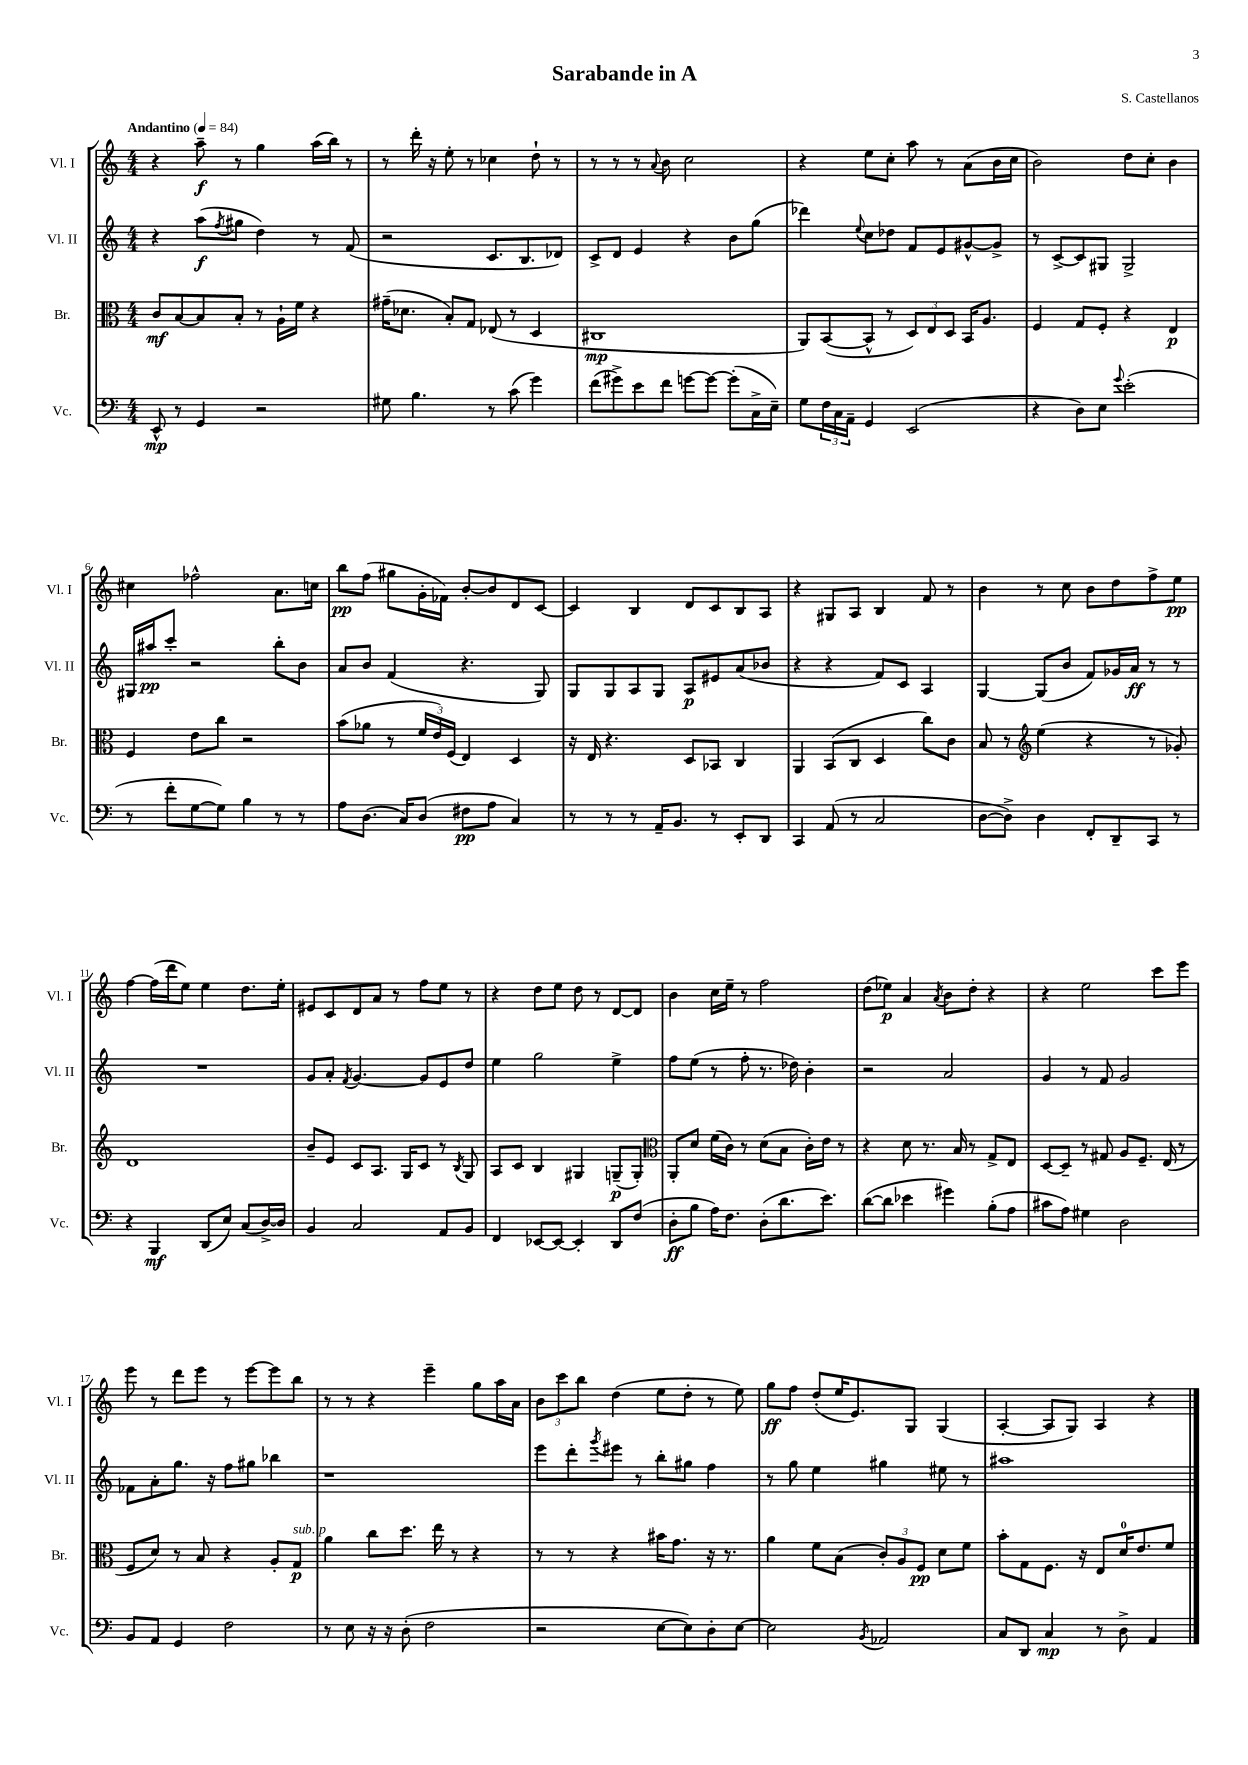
\header { title = "Sarabande in A" composer = "S. Castellanos" }
<<
\new StaffGroup <<
\new Staff = "s0" \with { instrumentName = "Vl. I" shortInstrumentName = "Vl. I" } {
    \clef treble \key c \major \numericTimeSignature \time 4/4 \tempo "Andantino" 4 = 84
    r4 a''8--\f r8 g''4 a''16( b''16) r8 |
    r8 d'''16-. r16 e''8-. r8 ces''4 d''8-! r8 |
    r8 r8 r8 \appoggiatura { a'8 } b'8 c''2 |
    r4 e''8 c''8-. a''8 r8 a'8( b'16 c''16 |
    b'2) d''8 c''8-. b'4 |
    cis''4 fes''2-^ a'8. c''16 |
    b''8\pp f''8( gis''8 g'16-. fes'16) b'8~-. b'8 d'8 c'8~ |
    c'4 b4 d'8 c'8 b8 a8 |
    r4 gis8 a8 b4 f'8 r8 |
    b'4 r8 c''8 b'8 d''8 f''8-> e''8\pp |
    f''4~ f''16( d'''16 e''8) e''4 d''8. e''16-. |
    eis'8 c'8 d'8 a'8 r8 f''8 e''8 r8 |
    r4 d''8 e''8 d''8 r8 d'8~ d'8 |
    b'4 c''16 e''16-- r8 f''2 |
    d''8( ees''8\p) a'4 \acciaccatura { a'8 } b'8 d''8-. r4 |
    r4 e''2 c'''8 e'''8 |
    e'''8 r8 d'''8 e'''8 r8 e'''8~ e'''8 b''8 |
    r8 r8 r4 e'''4-- g''8 a''16 a'16 |
    \tuplet 3/2 { b'8 c'''8 b''8 } d''4( e''8 d''8-. r8 e''8) |
    g''8\ff f''8 d''8-.( e''16 e'8.) g8 g4( |
    a4~-. a8 g8) a4 r4 \bar "|." |
}
\new Staff = "s1" \with { instrumentName = "Vl. II" shortInstrumentName = "Vl. II" } {
    \clef treble \key c \major \numericTimeSignature \time 4/4
    r4 a''8\f( \acciaccatura { f''8 } gis''8 d''4) r8 f'8( |
    r2 c'8. b8. des'8) |
    c'8-> d'8 e'4 r4 b'8 g''8( |
    des'''4) \appoggiatura { e''8 } c''8 des''8 f'8 e'8 gis'8~-^ gis'8-> |
    r8 c'8~-> c'8 gis8 gis2-> |
    gis16 ais''16\pp c'''8-. r2 b''8-. b'8 |
    a'8 b'8 f'4( r4. g8) |
    g8 g8 a8 g8 a8\p eis'8 a'8( bes'8 |
    r4 r4 f'8) c'8 a4 |
    g4~ g8( b'8 f'8) ges'16 a'16\ff r8 r8 |
    R1 |
    g'8 a'8-. \acciaccatura { f'8 } g'4.~ g'8 e'8 d''8 |
    e''4 g''2 e''4-> |
    f''8 e''8( r8 f''8-. r8. des''16) b'4-. |
    r2 a'2 |
    g'4 r8 f'8 g'2 |
    fes'8 a'8-. g''8. r16 f''8 gis''8 bes''4 |
    r1 |
    e'''8 d'''8-. \acciaccatura { g'''8 } eis'''8 r8 b''8-. gis''8 f''4 |
    r8 g''8 e''4 gis''4 eis''8 r8 |
    ais''1 \bar "|." |
}
\new Staff = "s2" \with { instrumentName = "Br." shortInstrumentName = "Br." } {
    \clef alto \key c \major \numericTimeSignature \time 4/4
    c'8\mf b8~ b8 b8-. r8 a16-! f'16 r4 |
    gis'16--( des'8. b8-.) g8 ees8( r8 d4 |
    cis1\mp |
    a,8) b,8~( b,8-^ r8 \tuplet 3/2 { d8) e8 d8 } b,16 a8. |
    f4 g8 f8-. r4 e4\p |
    f4 e'8 c''8 r2 |
    b'8( aes'8 r8 \tuplet 3/2 { f'16 e'16) f16( } e4) d4 |
    r16 e16 r4. d8 bes,8 c4 |
    a,4 b,8( c8 d4 c''8) c'8 |
    b8 r8 \clef treble e''4( r4 r8 ges'8-.) |
    d'1 |
    b'8-- e'8 c'8 a8. g16 c'8 r8 \acciaccatura { b8 } g8 |
    a8 c'8 b4 gis4 g8--\p( g8-.) |
    \clef alto a,8-. d'8 f'16( c'16) r8 d'8( b8 c'16-.) e'16 r8 |
    r4 d'8 r8. b16 r8 g8-> e8 |
    d8~ d8-- r8 gis8 a8 f8.-- e16( r8 |
    f8 d'8) r8 b8 r4 a8-. g8\p^\markup { \italic "sub. p" } |
    a'4 c''8 d''8. e''16 r8 r4 |
    r8 r8 r4 bis'16 g'8. r16 r8. |
    a'4 f'8 b8( \tuplet 3/2 { c'8-.) a8 f8\pp } d'8 f'8 |
    b'8-. g8 f8. r16 e8 d'16-0 e'8. f'8 \bar "|." |
}
\new Staff = "s3" \with { instrumentName = "Vc." shortInstrumentName = "Vc." } {
    \clef bass \key c \major \numericTimeSignature \time 4/4
    e,8-^\mp r8 g,4 r2 |
    gis8 b4. r8 c'8( g'4) |
    f'8( gis'8->) e'8 f'8 g'8~ g'8~ g'8-.( c16-> e16--) |
    g8 \tuplet 3/2 { f16 c16 a,16-- } g,4 e,2( |
    r4 d8) e8 \appoggiatura { g'8 } e'2-.( |
    r8 f'8-. g8~ g8) b4 r8 r8 |
    a8 d8.( c16) d8( fis8\pp a8 c4) |
    r8 r8 r8 a,16-- b,8. r8 e,8-. d,8 |
    c,4 a,8( r8 c2 |
    d8~ d8->) d4 f,8-. d,8-- c,8 r8 |
    r4 b,,4\mf d,8( e8) c8( d16~->) d16 |
    b,4 c2 a,8 b,8 |
    f,4 ees,8~ ees,8~ ees,4-. d,8 f8( |
    d8-.\ff b8 a16) f8. d8-.( d'8. e'8.) |
    d'8~( d'8 ees'4 gis'4) b8-.( a8 |
    cis'8 a8) gis4 d2 |
    b,8 a,8 g,4 f2 |
    r8 e8 r16 r16 d8-.( f2 |
    r2 e8~ e8) d8-. e8~ |
    e2 \acciaccatura { b,8 } aes,2 |
    c8 d,8 c4\mp r8 d8-> a,4 \bar "|." |
}
>>
>>
